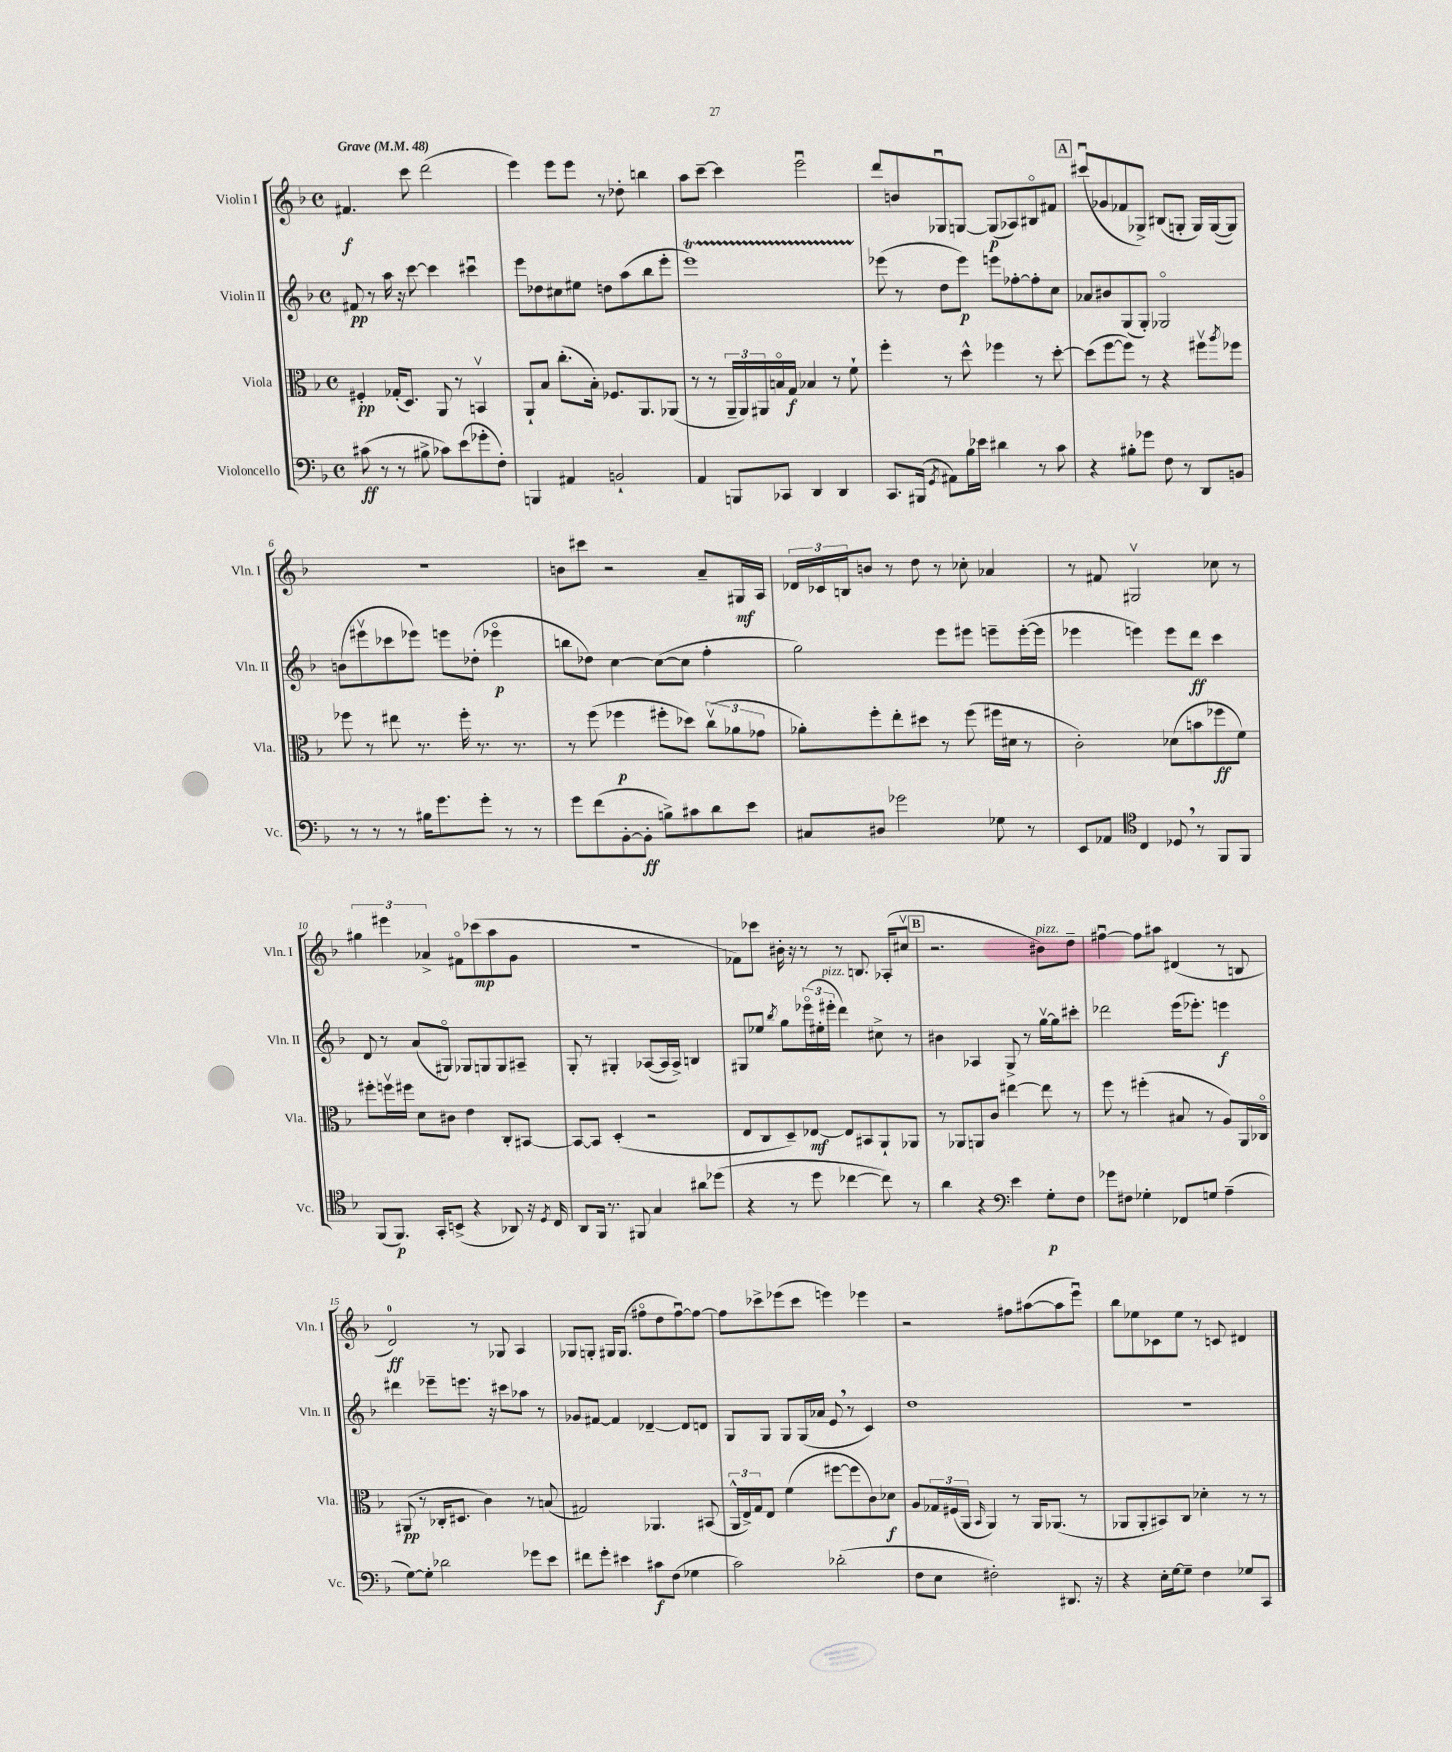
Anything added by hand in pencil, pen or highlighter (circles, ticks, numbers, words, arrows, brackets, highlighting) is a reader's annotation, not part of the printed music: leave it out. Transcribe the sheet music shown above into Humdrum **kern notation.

**kern	**kern	**kern	**kern
*staff4	*staff3	*staff2	*staff1
*clefF4	*clefC3	*clefG2	*clefG2
*k[b-]	*k[b-]	*k[b-]	*k[b-]
*M4/4	*M4/4	*M4/4	*M4/4
*met(c)	*met(c)	*met(c)	*met(c)
*MM48	*MM48	*MM48	*MM48
(8c#	4F#'	8f#	4.f#
8r	.	8r	.
8r	(16G-'	16aa	.
.	8.D)	16r	.
8B#^	.	[8ccc	8ccc
8c-)	8AA	4ccc]	(2ddd
(8e	8r	.	.
8g-'	4BBv	4ccc#u	.
8F')	.	.	.
=	=	=	=
4BBB	8AA`	8eee	4eee)
.	8B-	8dd-	.
4AA#	(8.cc'	8cc#	8eee
.	.	8ee#	8eee
.	16B-')	.	.
2BB`	8.F-	8dd	8r
.	.	(8aa	8dd-'
.	8.AA	.	.
.	.	8bb-	4bb
.	(8AA-	8eee'	.
=	=	=	=
4AA	8r	1eee)	8aa
.	8r	.	[8ccc~
8BBB	24AA~	.	4ccc]
.	24AA)	.	.
.	24AA#	.	.
8CC-	16Bo	.	.
.	16G	.	.
4DD	4B-	.	2eeeu
4DD	8r	.	.
.	8f`	.	.
=	=	=	=
8.CC	4ff'	(8eee-	8ddd
.	.	8r	8b
(16BBB#	.	.	.
8qGG	.	.	.
8AA#)	8r	8dd	8G-u
16B-	8dd^^	8eee-)	[8G
16e-	.	.	.
4d#	4ff-	8eee	(8G]
.	.	[8ff-'	8A-)
8r	8r	8ff-']	8B#o
8c	[8dd'	8cc	8f#
=	=	=	=
4r	(8dd]	8a-	(8ccc#u
.	[8ff	8b#	8g-
8B#'	8ff])	(8G	8f-
8g-	8r	8G')	8G-^)
8F	4r	2G-o	(8B#
8r	.	.	8G'
8DD	8ff#v	.	16G)
.	.	.	([16G
.	8qaa	.	.
8BB	8ff-	.	8G])
=	=	=	=
8r	8ff-	(8b	1r
8r	8r	8eee#v	.
8r	8ee#	8ccc-	.
16B#	8.r	8eee-)	.
8.g	.	.	.
.	.	8eee	.
.	16ff-'	.	.
8g'	8.r	(8dd-'	.
8r	.	4eee-o	.
.	8.r	.	.
8r	.	.	.
=	=	=	=
8g	8r	8bb	8b
(8f	(8ff	8dd-)	8ccc#
[8BB-'	4ff-	[4cc	2r
8BB-']	.	.	.
8B^)	8ff#'	(8cc_	.
8c#	8dd-)	8cc]	.
8d	(12ccv	4ff'	8a~
.	12a-	.	.
8e	.	.	16G#
.	12g-	.	.
.	.	.	16A
=	=	=	=
8C#	8a-')	2gg)	24d-
.	.	.	24c-
.	.	.	24B
8D#	8ff'	.	8b
2g-	8ee'	.	8r
.	8dd#	.	8dd
.	8r	8eee	8r
.	(8ff	8eee#	8cc-'
8G-	16ff#	8eee~	4a-
.	16d#	.	.
8r	8r	([16eee'	.
.	.	16eee]	.
=	=	=	=
8EE	2c')	4eee-	8r
8AA-	.	.	8f#
*clefC4	*	*	*
4C	.	4eee)	2G#v
8D-	(8d-	8eee	.
8r	8b	8ddd	.
8FF	8ff-	4ccc	8cc-
8FF	8f)	.	8r
=	=	=	=
(8FF	8ff#'	8d	6gg#
8.FF)	16ffv	8r	.
.	.	.	6eee#
.	16ff#	.	.
.	8d	(8a	.
16GG'	.	.	.
.	.	.	6a-^
(8BB^	8c#	8G#o)	.
4r	4e	8G-	8f#o
.	.	8G	(8ccc-
8AA-)	8C'	8G	8aa
16r	[8BB#	8A#~	8g
8qD	.	.	.
16C	.	.	.
=	=	=	=
8AA	8BB#_	8G'	1r
16FF	8BB#]	8r	.
8.r	.	.	.
.	(4D'	4G#'	.
8FF#	.	.	.
4G	2r	([8A-	.
.	.	16A-]	.
.	.	16A-^)	.
8a#	.	4B	.
(8dd-	.	.	.
=	=	=	=
4r	8E	8G#	8f-)
.	8C	8ee-	8ccc-
.	.	8qbb-	.
8r	8D~)	8gg	16b#'
.	.	.	16r
8dd	[8E-	(24eee-o	8r
.	.	24ee#'	.
.	.	24eee#'	.
[4cc-	8E-]	4ddd)	8r
.	8BB#	.	8.B
8cc-])	8AA`	8cc#^	.
.	.	.	(16A-'
8r	8AA-	8r	8cc#v
=	=	=	=
4a	8r	4b#	2.r
.	8AA-	.	.
4r	8AA	4A-	.
.	8c	.	.
*clefF4	*	*	*
4e	[4ee#	8G^	.
.	.	8r	.
8G'	8ee#]	[16ggv	8b#)
.	.	16gg]	.
8F	8r	8ccc#'	8dd~
=	=	=	=
8g-	8ff	2ddd-	[4ff#u
8F#	8r	.	.
4G-'	(4ff#'	.	8ff#]
.	.	.	8aa#
8FF-	8B#	(16eee	(4d#
.	.	8.eee-')	.
8G	8r	.	.
(4A~	8A)	4eee	8r
.	16AA	.	8B
.	16C-o	.	.
=	=	=	=
[8G)	(8AA#	4ddd#	2d)
8G']	8r	.	.
2d-	16C-'	8eee-~	.
.	8.D#	.	.
.	.	8.eee	.
.	4c)	.	8r
.	.	16r	.
.	.	8ccc#	8G-
8g-	8r	8aa-	4A
8e	(8B	8r	.
=	=	=	=
8f#	2G#)	8g-	8G-
8g'	.	[8f#	8G'
4e#	.	4f#]	16G#
.	.	.	(8.G#
8c#	4.AA-	[4d-~	8ff#o
(8F	.	.	8dd
4G-	.	8d-]	[8ff#u)
.	(8BB#	8d	8ff#_
=	=	=	=
2c)	24AA^^	8G	8ff#]
.	24E^)	.	.
.	24G	.	.
.	8E	8G	8ccc-^
.	(4f	8G	(8eee-
.	.	(16G	8ccc-
.	.	16a-	.
(2d-'	[8ff#	8e	4eee)
.	8ff#]	8r	.
.	8c)	4c)	4eee-
.	8d-	.	.
=	=	=	=
8F	8A	1dd	2r
8E	24G-	.	.
.	(24F#	.	.
.	24AA	.	.
.	16qqBB-	.	.
2F#')	4AA)	.	.
.	8r	.	8ff#
.	16AA	.	([8aa#
.	(8.AA-	.	.
8.DD#	.	.	8aa#]
.	8r	.	8eeeu)
16r	.	.	.
=	=	=	=
4r	8AA-	1r	8bb-
.	8AA-'	.	8ee-
16E'	8BB#)	.	8c-
[16G	.	.	.
8G~]	8C	.	8ee-
4F	4d-'	.	8r
.	.	.	8c
8G-	8r	.	4d#
8CC	8r	.	.
==	==	==	==
*-	*-	*-	*-
